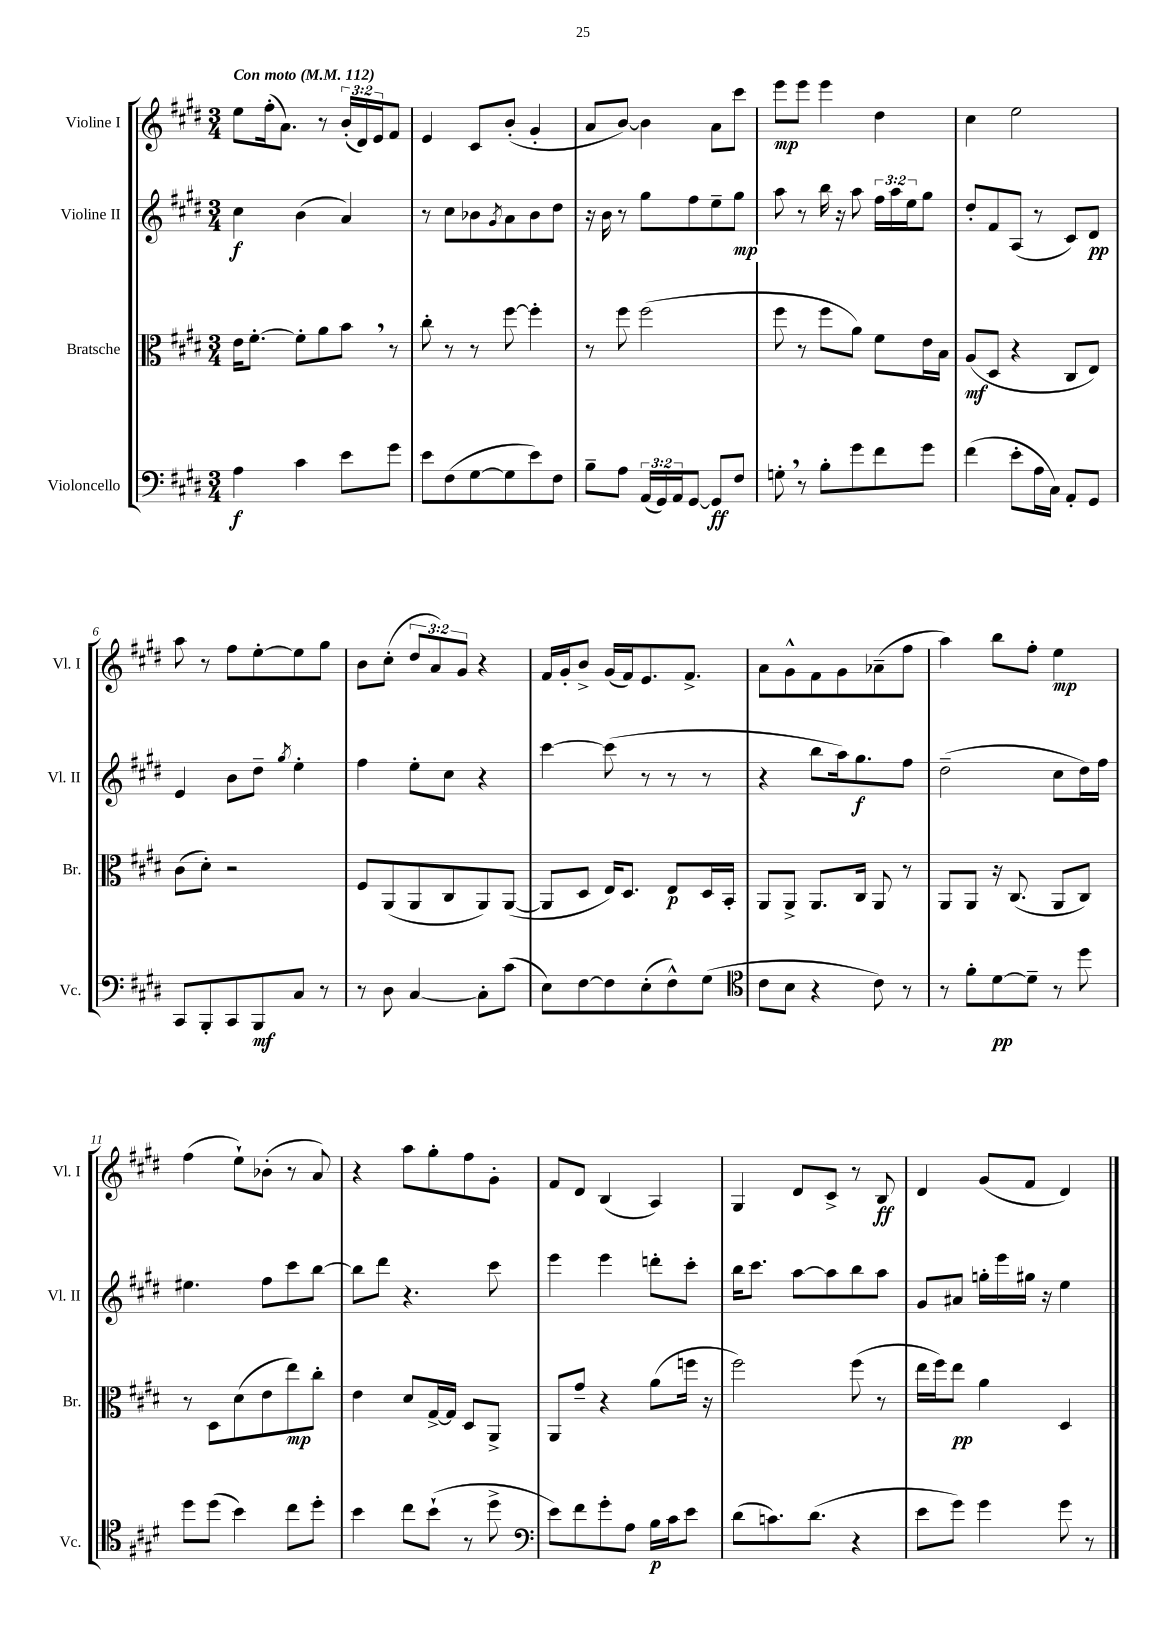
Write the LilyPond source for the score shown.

<<
\new StaffGroup <<
\new Staff = "s0" \with { instrumentName = "Violine I" shortInstrumentName = "Vl. I" } {
    \clef treble \key e \major \numericTimeSignature \time 3/4 \override Staff.TupletNumber.text = #tuplet-number::calc-fraction-text \tempo "Con moto" 4 = 112
    e''8 fis''16-.( a'8.) r8 \tuplet 3/2 { b'16-.( dis'16) e'16 } fis'8 |
    e'4 cis'8 b'8-.( gis'4-. |
    a'8 b'8~) b'4 a'8 cis'''8 |
    e'''8\mp e'''8 e'''4 dis''4 |
    cis''4 e''2 |
    a''8 r8 fis''8 e''8~-. e''8 gis''8 |
    b'8 cis''8-.( \tuplet 3/2 { dis''8 a'8) gis'8 } r4 |
    fis'16 gis'16-. b'8-> gis'16( fis'16) e'8. fis'8.-> |
    a'8 gis'8-^ fis'8 gis'8 aes'8--( fis''8 |
    a''4) b''8 fis''8-. e''4\mp |
    fis''4( e''8-!) bes'8-.( r8 a'8) |
    r4 a''8 gis''8-. fis''8 gis'8-. |
    fis'8 dis'8 b4( a4) |
    gis4 dis'8 cis'8-> r8 b8\ff |
    dis'4 gis'8( fis'8 dis'4) \bar "|." |
}
\new Staff = "s1" \with { instrumentName = "Violine II" shortInstrumentName = "Vl. II" } {
    \clef treble \key e \major \numericTimeSignature \time 3/4 \override Staff.TupletNumber.text = #tuplet-number::calc-fraction-text
    cis''4\f b'4( a'4) |
    r8 cis''8 bes'8 \acciaccatura { gis'8 } a'8 bes'8 dis''8 |
    r16 b'16 r8 gis''8 fis''8 e''8-- gis''8\mp |
    a''8 r8 b''16 r16 a''8 \tuplet 3/2 { fis''16 a''16 e''16 } gis''8 |
    dis''8-. fis'8 a8( r8 cis'8) dis'8\pp |
    e'4 b'8 dis''8-- \acciaccatura { gis''8 } e''4-. |
    fis''4 e''8-. cis''8 r4 |
    cis'''4~ cis'''8( r8 r8 r8 |
    r4 b''8 a''16) gis''8.\f fis''8 |
    dis''2--( cis''8 dis''16) fis''16 |
    eis''4. fis''8 cis'''8 b''8~ |
    b''8 dis'''8 r4. cis'''8 |
    e'''4 e'''4 d'''8-. cis'''8-. |
    b''16 cis'''8. a''8~ a''8 b''8 a''8 |
    gis'8 ais'8 g''16-. e'''16 gis''16 r16 e''4 \bar "|." |
}
\new Staff = "s2" \with { instrumentName = "Bratsche" shortInstrumentName = "Br." } {
    \clef alto \key e \major \numericTimeSignature \time 3/4
    e'16 fis'8.~-. fis'8-. a'8 b'8 \breathe r8 |
    cis''8-. r8 r8 fis''8~ fis''4-. |
    r8 fis''8 fis''2( |
    fis''8 r8 fis''8 a'8) fis'8 e'16 b16 |
    a8\mf( dis8 r4 cis8 e8) |
    cis'8( dis'8-.) r2 |
    fis8 a,8( a,8 cis8 a,8) a,8~( |
    a,8 dis8 e16) dis8. e8\p dis16 b,16-. |
    a,8 a,8-> a,8. cis16 a,8 r8 |
    a,8 a,8 r16 cis8.( a,8 cis8) |
    r8 dis8 dis'8( e'8 e''8\mp) cis''8-. |
    e'4 dis'8 gis16~-> gis16 dis8 a,8-> |
    a,8 gis'8-- r4 a'8( f''16 r16 |
    fis''2) fis''8( r8 |
    e''16 fis''16) e''8\pp a'4 dis4 \bar "|." |
}
\new Staff = "s3" \with { instrumentName = "Violoncello" shortInstrumentName = "Vc." } {
    \clef bass \key e \major \numericTimeSignature \time 3/4 \override Staff.TupletNumber.text = #tuplet-number::calc-fraction-text
    a4\f cis'4 e'8 gis'8 |
    e'8 fis8( gis8~ gis8 e'8) fis8 |
    b8-- a8 \tuplet 3/2 { a,16( gis,16) a,16 } gis,8~ gis,8\ff fis8 |
    g8-. \breathe r8 b8-. gis'8 fis'8 gis'8 |
    fis'4( e'8-. a16 cis16) a,8-. gis,8 |
    cis,8 b,,8-. cis,8 b,,8\mf cis8 r8 |
    r8 dis8 cis4~ cis8-. cis'8( |
    e8) fis8~ fis8 e8-.( fis8-^) gis8( |
    \clef tenor cis'8 b8 r4 cis'8) r8 |
    r8 fis'8-. dis'8~\pp dis'8-- r8 dis''8 |
    dis''8 dis''8( b'4) cis''8 dis''8-. |
    b'4 cis''8 b'8-!( r8 dis''8-> |
    \clef bass e'8) fis'8 gis'8-. a8 b16\p cis'16 e'8 |
    dis'8( c'8.) dis'8.( r4 |
    e'8 gis'8) gis'4 gis'8 r8 \bar "|." |
}
>>
>>
